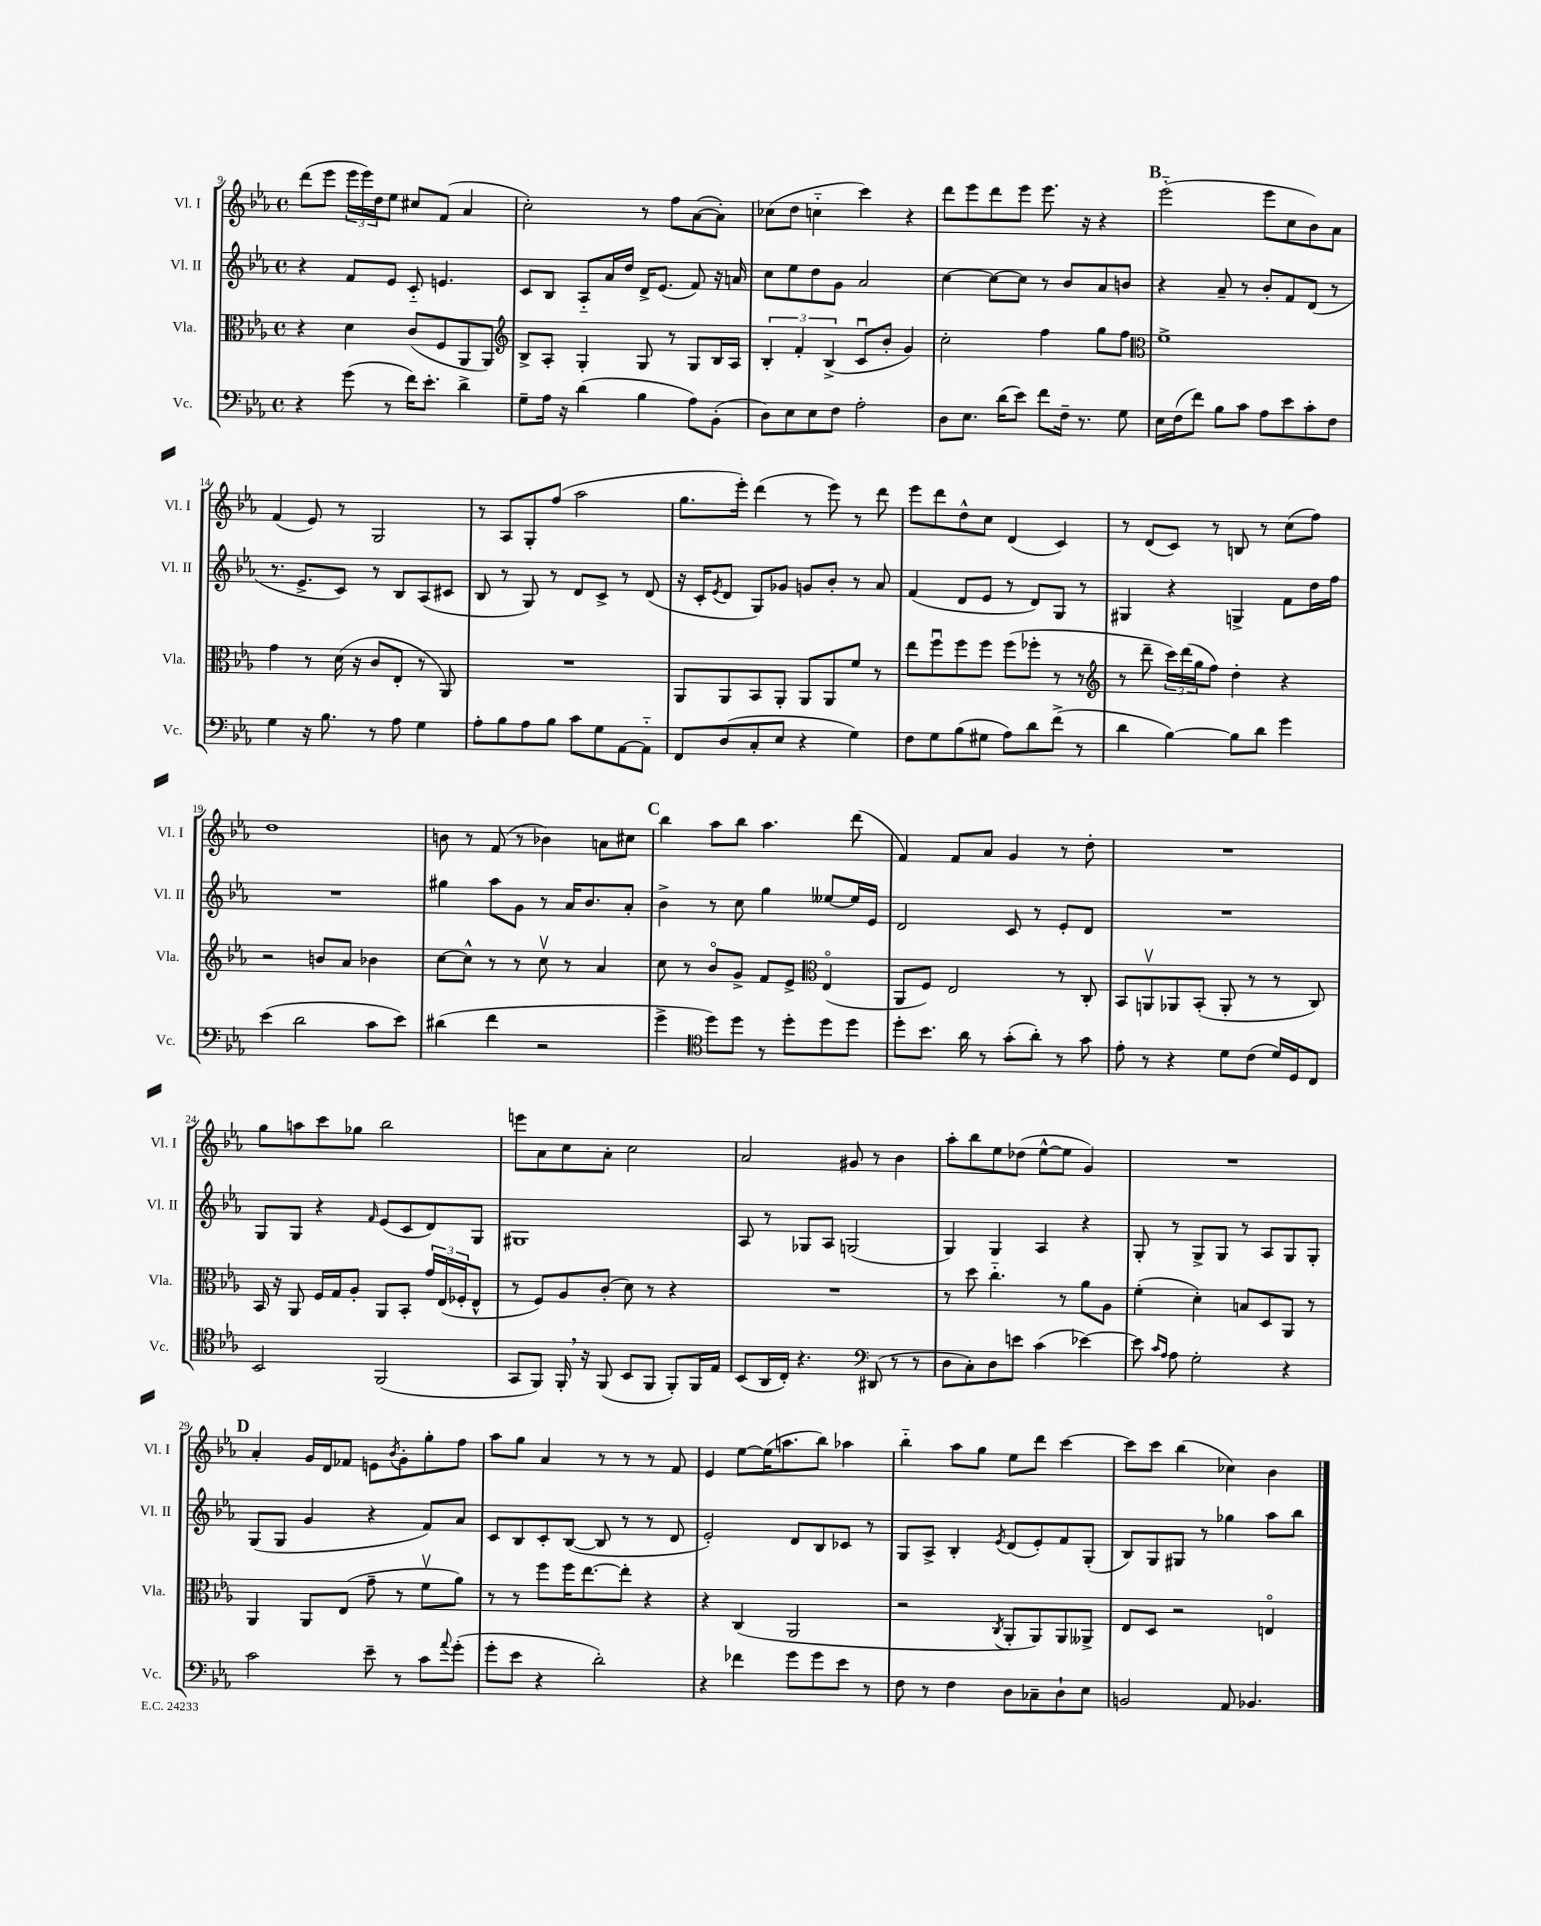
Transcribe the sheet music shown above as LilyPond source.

<<
\new StaffGroup <<
\new Staff = "s0" \with { instrumentName = "Vl. I" shortInstrumentName = "Vl. I" } {
    \clef treble \key ees \major \defaultTimeSignature \time 4/4
    d'''8( ees'''8 \tuplet 3/2 { ees'''16 ees'''16) d''16 } ees''8 cis''8 f'8( aes'4 |
    c''2-.) r8 f''8 aes'8~( aes'8-.) |
    ces''8( d''8 c''4-_ c'''4) r4 |
    d'''8 ees'''8 d'''8 ees'''8 ees'''8. r16 r4 |
    \mark \markup { \bold "B" } ees'''2-_( ees'''8 c''8 bes'8) aes'8 |
    f'4( ees'8) r8 g2 |
    r8 aes8 g8-. f''8( aes''2 |
    g''8. ees'''16-.) d'''4( r8 ees'''8) r8 d'''8 |
    ees'''8 d'''8 d''8-^ c''8 d'4( c'4) |
    r8 d'8( c'8) r8 b8 r8 c''8( f''8) |
    d''1 |
    b'8 r8 f'8( r8 bes'4) a'8 cis''8 |
    \mark \markup { \bold "C" } bes''4 aes''8 bes''8 aes''4. d'''8( |
    f'4) f'8 aes'8 g'4 r8 d''8-. |
    R1 |
    g''8 a''8 c'''8 ges''8 bes''2 |
    e'''8 aes'8 c''8 aes'8-. c''2 |
    aes'2 gis'8 r8 bes'4 |
    aes''8-. bes''8 ees''8 des''8( ees''8~-^ ees''8 g'4) |
    R1 |
    \mark \markup { \bold "D" } aes'4-. g'16 d'16 fes'8 e'8 \acciaccatura { bes'8 } g'8-. g''8-. f''8 |
    aes''8 g''8 aes'4 r8 r8 r8 f'8 |
    ees'4 ees''8~ ees''16( a''8. bes''8) aes''4 |
    bes''4-_ aes''8 g''8 ees''8 d'''8 c'''4~ |
    c'''8 c'''8 bes''4( ces''4) bes'4 \bar "|." |
}
\new Staff = "s1" \with { instrumentName = "Vl. II" shortInstrumentName = "Vl. II" } {
    \clef treble \key ees \major \defaultTimeSignature \time 4/4
    r4 f'8 ees'8 c'8-_ e'4. |
    c'8 bes8 aes8-_ aes'16 d''16 d'16-> ees'8.( f'8) r16 a'16 |
    c''8 ees''8 d''8 g'8 aes'2 |
    c''4~ c''8~ c''8 r8 bes'8 aes'8 b'8 |
    \mark \markup { \bold "B" } r4 aes'8-- r8 bes'8-. f'8 d'8( r8 |
    r8. ees'8.-> c'8) r8 bes8 aes8( cis'8 |
    bes8 r8 g8) r8 d'8 c'8-> r8 d'8( |
    r16 c'16-. \acciaccatura { ees'8 } d'8 g8) ges'8 g'8 bes'8-. r8 aes'8 |
    f'4( d'8 ees'8 r8 d'8) g8 r8 |
    gis4 r4 g4-> f'8 d''16 f''16 |
    R1 |
    gis''4 aes''8 g'8 r8 aes'16 bes'8. aes'8-. |
    \mark \markup { \bold "C" } bes'4-> r8 c''8 g''4 eeses''8~ eeses''16 ees'16 |
    d'2 c'8 r8 ees'8-. d'8 |
    R1 |
    g8 g8 r4 \grace { f'16 } ees'8( c'8 d'8) g8 |
    gis1 |
    aes8 r8 ges8 aes8 g2( |
    g4) g4 aes4 r4 |
    g8-. r8 g8-> g8 r8 aes8 g8 g8-. |
    \mark \markup { \bold "D" } g8( g8 g'4 r4 f'8) aes'8 |
    c'8 bes8 c'8-. bes8~( bes8 r8 r8 d'8 |
    ees'2-.) d'8 bes8 ces'8 r8 |
    g8 aes8-> bes4-. \acciaccatura { ees'8 } d'8( ees'8-.) f'8 g8-.( |
    bes8) g8 gis8 r8 ges''4 aes''8 bes''8 \bar "|." |
}
\new Staff = "s2" \with { instrumentName = "Vla." shortInstrumentName = "Vla." } {
    \clef alto \key ees \major \defaultTimeSignature \time 4/4
    r4 d'4 c'8( f8 aes,8 aes,8) |
    \clef treble bes8-> aes8-. g4-. g8 r8 g8 bes16 aes16 |
    \tuplet 3/2 { bes4-. f'4-. bes4->( } c'8\downbow bes'8-. g'4) |
    c''2-. f''4 g''8 f''8 |
    \mark \markup { \bold "B" } \clef alto f'1-> |
    g'4 r8 d'16( r16 c'8 ees8-. r8 aes,8) |
    R1 |
    aes,8 aes,8 bes,8 aes,8-. aes,8 aes,8 f'8 r8 |
    ees''8 f''8\downbow f''8 f''8 f''8( fes''8-. r8 r8 |
    \clef treble r8 d'''8-- \tuplet 3/2 { c'''16) d'''16( g''16 } f''8) d''4-. r4 |
    r2 b'8 aes'8 bes'4 |
    c''8~ c''8-^ r8 r8 c''8\upbow r8 aes'4 |
    \mark \markup { \bold "C" } c''8 r8 bes'8\flageolet g'8-> f'8 ees'8-> \clef alto ees4\flageolet( |
    aes,8 f8) ees2 r8 c8-. |
    bes,8 a,8\upbow aes,8 bes,8-.( aes,8-. r8 r8 c8) |
    bes,16 r16 aes,8 f16 g16 aes8-. aes,8 bes,8-. \tuplet 3/2 { g'16 ees16( fes16-. } ees8-^ |
    r8 f8) aes8 c'8-.( d'8) r8 r4 |
    R1 |
    r8 d''8 c''4.-_ r8 aes'8 aes8 |
    f'4-.( d'4-.) b8 d8 aes,8 r8 |
    \mark \markup { \bold "D" } aes,4 aes,8 ees8( g'8-- r8 f'8\upbow aes'8) |
    r8 r8 f''8 f''16 ees''8.~ ees''8-. r4 |
    r4 c4( aes,2 |
    r2 \acciaccatura { c8 } aes,8-. aes,8) aes,8 aeses,8-> |
    ees8 d8 r2 e4\flageolet \bar "|." |
}
\new Staff = "s3" \with { instrumentName = "Vc." shortInstrumentName = "Vc." } {
    \clef bass \key ees \major \defaultTimeSignature \time 4/4
    r4 g'8( r8 f'16) ees'8.-. d'4-> |
    g8-- aes16 r16 d'4( bes4 aes8) bes,8-.( |
    d8) ees8 ees8 f8 aes2-. |
    d8 ees8. d'16( ees'8) f'8 f16-- r8. g8 |
    \mark \markup { \bold "B" } ees16 f16( f'8) bes8 c'8 aes8 ees'8 c'8-. f8 |
    g4 r16 bes8. r8 aes8 g4 |
    aes8-. bes8 aes8 bes8 c'8 g8 aes,8~ aes,8-_ |
    f,8 d8( c8-. ees8 r4 g4) |
    f8 g8 bes8( gis8 aes8) d'8 f'8->( r8 |
    d'4 bes4~) bes8 d'8 g'4 |
    ees'4( d'2 c'8 ees'8) |
    dis'4( f'4 r2 |
    \mark \markup { \bold "C" } g'4-> \clef tenor d''8) d''8 r8 d''8-. d''8 d''8 |
    d''8-. bes'8. aes'16 r8 g'8-.( aes'8-.) r8 g'8 |
    ees'8-. r8 r4 d'8 c'8( d'16) d16 c8 |
    bes,2 f,2( |
    g,8 f,8) f,16-. \breathe r16 f,8( bes,8 f,8 f,8-.) f,16 ees16 |
    bes,8( aes,16 c16-.) r4. \clef bass dis,8( r8 r8 |
    d8 c8-.) d8 e'8 c'4( ees'4~) |
    ees'8 \grace { c'16 aes16 } aes8 g2-. r4 |
    \mark \markup { \bold "D" } c'2 ees'8-- r8 c'8 \appoggiatura { aes'8 } g'8-.( |
    g'8-. ees'8 r4 d'2-.) |
    r4 fes'4 g'8 g'8 ees'8 r8 |
    f8 r8 f4 d8 ces8-- d8-! ees8 |
    b,2 aes,8 bes,4. \bar "|." |
}
>>
>>
\layout { \context { \Score currentBarNumber = #9 } }
